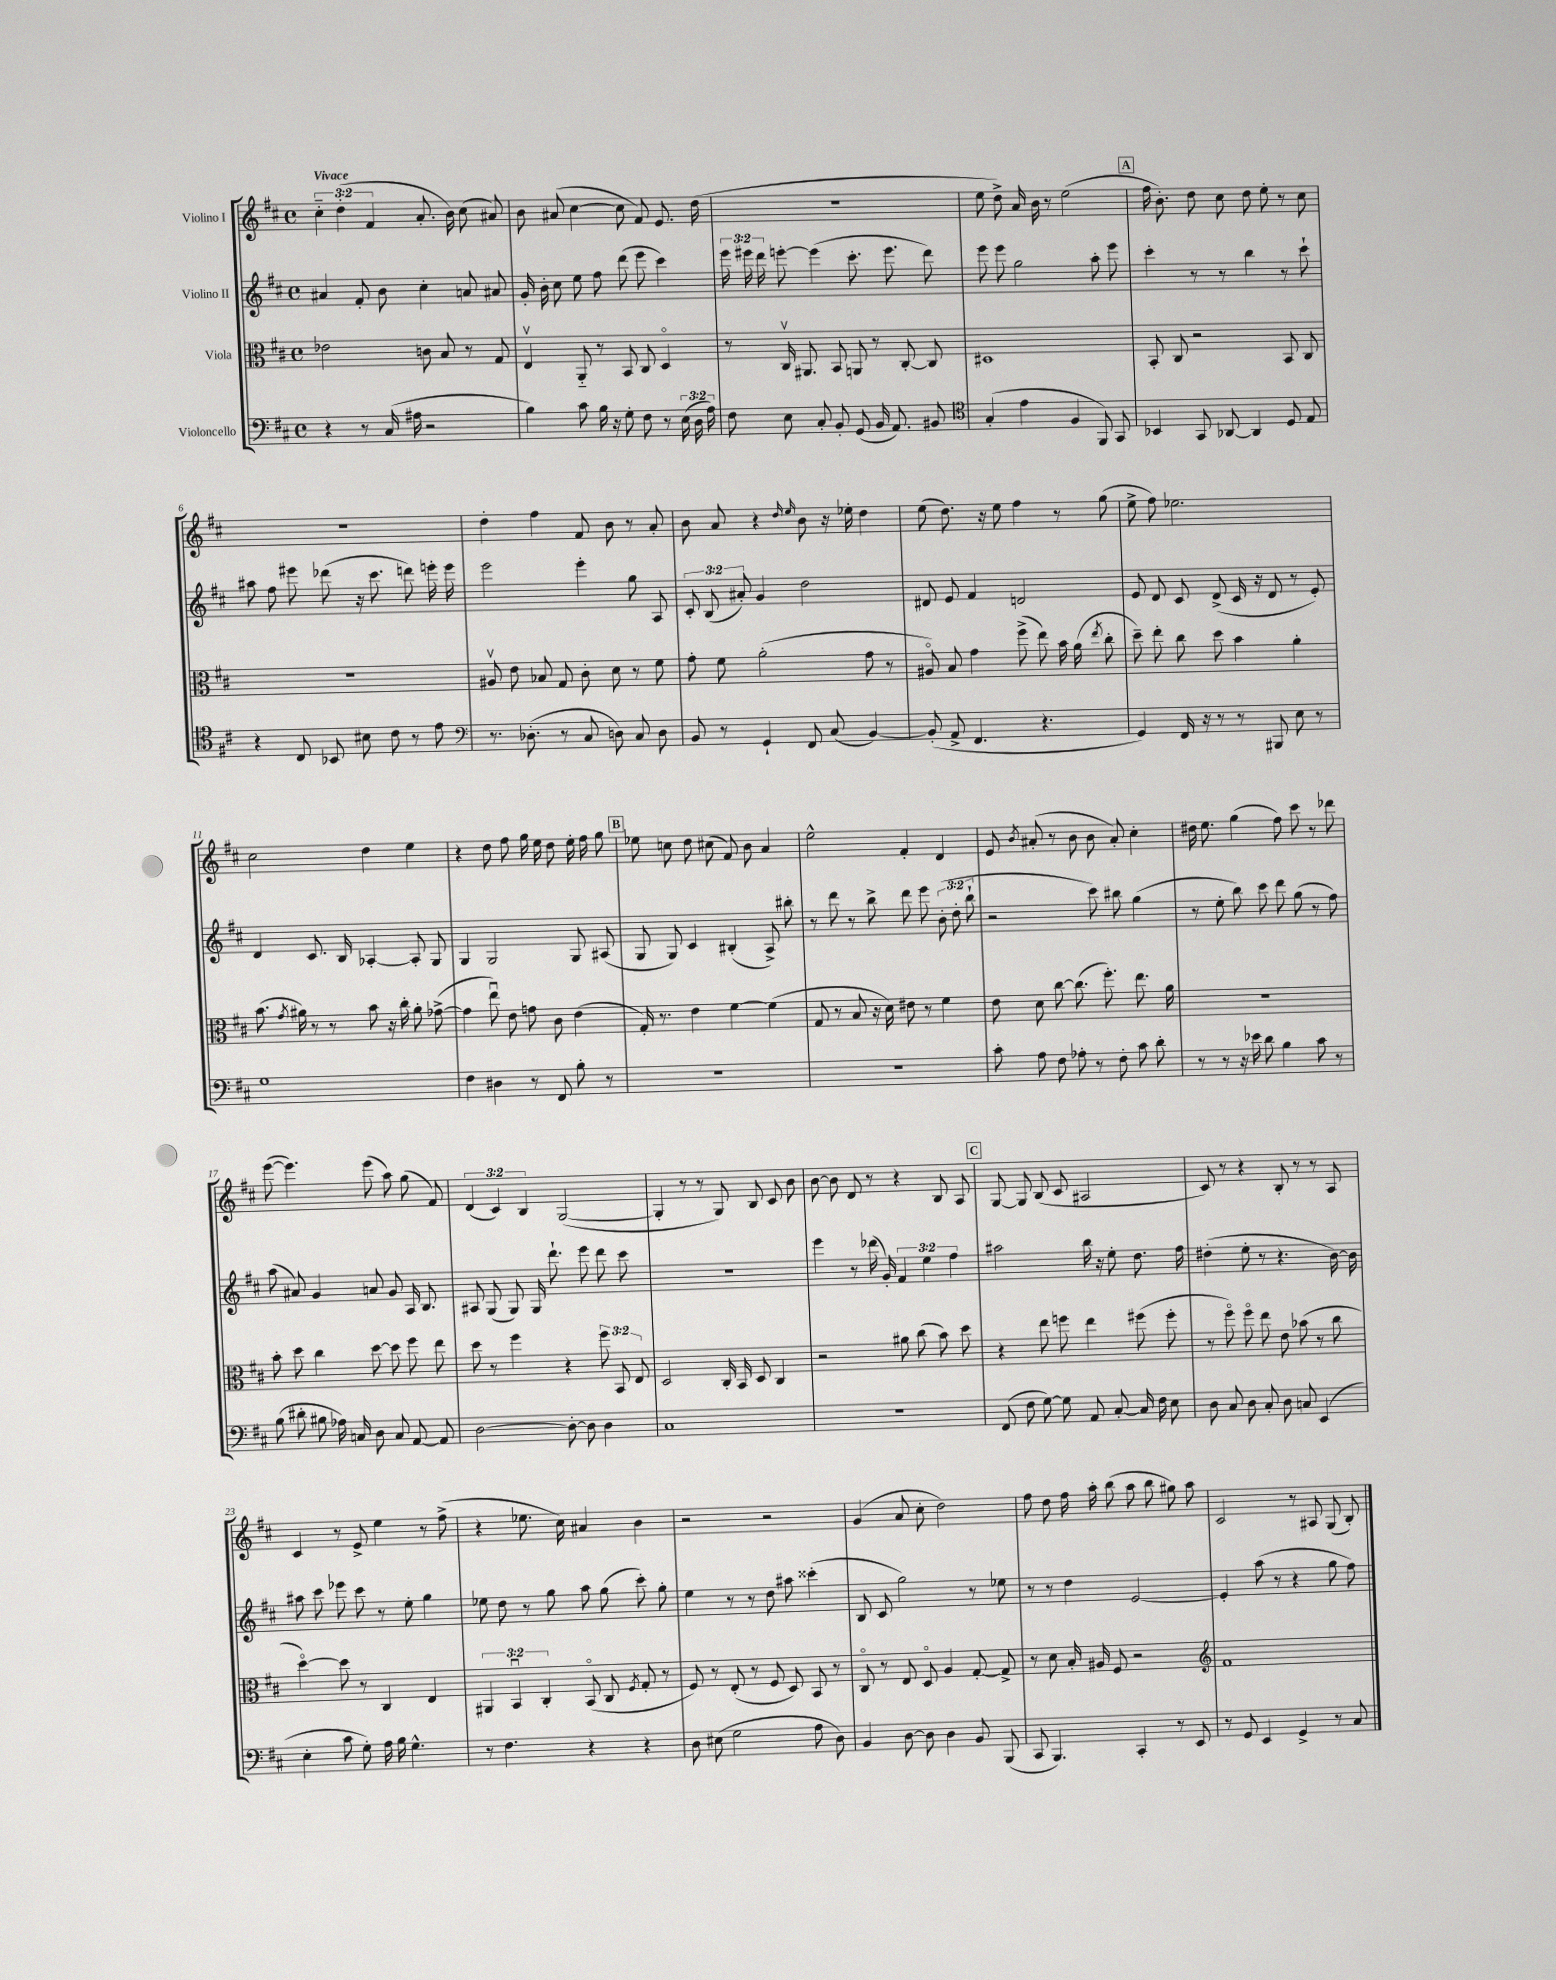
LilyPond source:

<<
\new StaffGroup <<
\new Staff = "s0" \with { instrumentName = "Violino I" } {
    \clef treble \key d \major \defaultTimeSignature \time 4/4 \override Staff.TupletNumber.text = #tuplet-number::calc-fraction-text \tempo "Vivace"
    \autoBeamOff \tuplet 3/2 { cis''4-_ d''4-.( fis'4 } a'8.-. b'16) cis''8( ais'8) |
    b'8 ais'8( cis''4~ cis''8 fis'8) e'8. d''16( |
    R1 |
    e''8 d''8->) a'16 b'16 r8 e''2( |
    \mark \markup { \box "A" } fis''16 b'8.-.) d''8 cis''8 d''8 e''8-. r8 cis''8 |
    R1 |
    d''4-. fis''4 fis'8 b'8 r8 a'8-. |
    b'8 a'8 r4 \grace { d''16 e''16 } b'8 r16 ees''16-. d''4 |
    e''8( d''8.) r16 e''8 fis''4 r8 g''8( |
    e''8-> fis''8) ees''2. |
    cis''2 d''4 e''4 |
    r4 d''8 fis''8 g''16 e''16 d''8 e''16-. fis''16 g''8 |
    \mark \markup { \box "B" } ees''8 c''8 d''8 cis''8( fis'8) b'8 a'4 |
    e''2-^ fis'4-. d'4 |
    e'8 \acciaccatura { b'8 } ais'8-.( r8 b'8 b'8 ais'8-.) cis''4-. |
    dis''16 e''8. g''4( fis''8) cis'''8 r8 des'''8 |
    e'''8~( e'''4.) e'''8( a''8) g''8( fis'8) |
    \tuplet 3/2 { d'4( cis'4) b4 } g2~( |
    g4-. r8 r8 g8) b8 cis'8 b'8 |
    b'8~ b'8 d'8 r8 r4 b8 a8 |
    \mark \markup { \box "C" } g8~ g8 b8( cis'8 ais2 |
    cis'8) r8 r4 b8-. r8 r8 a8 |
    cis'4 r8 e'8-> e''4 r8 fis''8->( |
    r4 ees''8. cis''16) ais'4 b'4 |
    r2 r2 |
    g'4( a'8 cis''8-. d''2) |
    fis''8 d''8 fis''16 a''16-. b''8( a''8 b''8 gis''8) a''8 |
    cis'2 r8 ais8 g8( b8-.) \bar "|." |
}
\new Staff = "s1" \with { instrumentName = "Violino II" } {
    \clef treble \key d \major \defaultTimeSignature \time 4/4 \override Staff.TupletNumber.text = #tuplet-number::calc-fraction-text
    \autoBeamOff ais'4 fis'8-. b'8 cis''4-. a'8 ais'8 |
    g'16-. b'16-. cis''8 e''8 fis''8 d'''8( e'''8 cis'''4) |
    \tuplet 3/2 { e'''16 eis'''16 d'''16 } e'''8~-. e'''4( cis'''8.-. e'''8. d'''8) |
    e'''8 e'''8 g''2 a''8-. e'''8 |
    \mark \markup { \box "A" } cis'''4-. r8 r8 b''4 r8 cis'''8-! |
    ais''8 fis''8 eis'''8 des'''8( r16 cis'''8. d'''8) e'''16-. e'''16 |
    e'''2 e'''4-. g''8 a8 |
    \tuplet 3/2 { cis'8-. b8( ais'8-.) } g'4 d''2 |
    dis'8 e'8 fis'4 d'2 |
    e'8 d'8 cis'8 d'8->( cis'16 r16 d'8 r8 e'8-.) |
    d'4 cis'8. b16 aes4~-. aes8-. g8 |
    g4 g2 g8 ais8( |
    \mark \markup { \box "B" } g8 g8) cis'4 bis4-.( a8->) bis''8-. |
    r8 d'''8 r8 b''8-> d'''8 e'''8 \tuplet 3/2 { b'8-.( d''8-. b''8-! } |
    r2 cis'''8) bis''8 g''4( |
    r8 e''8-. b''8) cis'''8 d'''8 g''8( r8 fis''8) |
    a''8( ais'8) g'4 a'8 g'8 a16 b8. |
    ais8 g8( g8) g16 d'''8.-! e'''8 d'''8 cis'''8 |
    R1 |
    e'''4 r8 des'''16( g'16-.) \tuplet 3/2 { fis'4 e''4 fis''4 } |
    \mark \markup { \box "C" } ais''2 b''16 r16 e''8-. d''8. fis''16 |
    dis''4-.( e''8-. r8 r4. b'16~) b'16 |
    ais''8 cis'''8 ees'''8 cis'''8 r8 e''8-. g''4 |
    ees''8 d''8 r8 g''8 a''8 g''8( cis'''8-.) g''8-. |
    e''4 r8 r8 d''8 ais''8 cisis'''4-.( |
    b8 cis'8 g''2) r8 ees''8 |
    r8 r8 d''4 e'2~ |
    e'4-. a''8( r8 r4 g''8 fis''8) \bar "|." |
}
\new Staff = "s2" \with { instrumentName = "Viola" } {
    \clef alto \key d \major \defaultTimeSignature \time 4/4 \override Staff.TupletNumber.text = #tuplet-number::calc-fraction-text
    \autoBeamOff ees'2 c'8 b8 r8 g8 |
    e4\upbow a,8-_ r8 b,8 cis8 d4\flageolet |
    r8 cis16\upbow ais,8. b,8 a,8 r8 cis8~-. cis8 |
    dis1 |
    \mark \markup { \box "A" } b,8-. cis8 r2 b,8 cis8 |
    R1 |
    ais8\upbow e'8 bes8 g8 cis'8-. d'8 r8 fis'8 |
    g'8-. fis'8 a'2-.( g'8 r8 |
    ais8\flageolet) b8 g'4 fis''8->( e''8) b'16 a'16( \acciaccatura { e''8 } cis''8-. |
    d''8--) e''8-. cis''8 d''8 b'4 a'4-. |
    b'8.( \acciaccatura { g'8 } ais'16) r8 r8 b'8 r16 cis''16-. ais'8-. ges'8~->( |
    ges'4 e''8\downbow) e'8 g'8 cis'8 e'4( |
    \mark \markup { \box "B" } g16-.) r8. e'4 fis'4~ fis'4( |
    g8 r8 b8 r16 d'16) eis'8 r8 fis'4 |
    e'8 d'8 cis''8~ cis''8.( fis''8.-.) e''8. a'16 |
    r1 |
    b'8-. d''8 cis''4 d''8~ d''8 fis''8 e''8 |
    d''8 r8 fis''4 r4 \tuplet 3/2 { fis''8 b,8 e8 } |
    d2 cis16-. b,16 d8 cis4 |
    r2 ais'8 cis''8( b'8) d''8 |
    \mark \markup { \box "C" } r4 e''8 f''8 e''4 fis''8( fis''8-. |
    r8 fis''8\flageolet) fis''8\flageolet e''8 e'8 bes'8( r8 cis''8 |
    d''4~\flageolet) d''8 r8 cis4 e4 |
    \tuplet 3/2 { ais,4 b,4\downbow cis4-. } b,8\flageolet( cis8 \acciaccatura { fis8 } g8-. r8 |
    fis8) r8 e8-.( r8 fis8 d8) b,8 r8 |
    cis8\flageolet r8 e8 d8\flageolet a4 g8~-. g8-> |
    r8 d'8 b16-. ais16 fis8 r2 |
    \clef treble fis'1 \bar "|." |
}
\new Staff = "s3" \with { instrumentName = "Violoncello" } {
    \clef bass \key d \major \defaultTimeSignature \time 4/4 \override Staff.TupletNumber.text = #tuplet-number::calc-fraction-text
    \autoBeamOff r4 r8 cis16( ais16 r2 |
    b4) cis'8 b16 r16 g8-. fis8 r8 \tuplet 3/2 { e16( d16 a16) } |
    fis8 e8 cis8-. b,8-. g,8( b,16 a,8.) bis,8 |
    \clef tenor g4-.( e'4 fis4 fis,8) g,8 |
    \mark \markup { \box "A" } bes,4 g,8 aes,8~ aes,4 d8 e8 |
    r4 cis8 bes,8 bis8 cis'8 r8 e'8 |
    \clef bass r8. des8.-.( r8 cis8 d8) cis8 d8 |
    b,8 r8 g,4-! fis,8 cis8( b,4~) |
    b,8-.( a,8-> fis,4. r4. |
    g,4) fis,16 r16 r8 r8 bis,,8 e8 r8 |
    g1 |
    fis4 dis4 r8 fis,8 b8-. r8 |
    \mark \markup { \box "B" } r1 |
    r1 |
    cis'8-. a8 fis8 aes8-. r8 fis8-. cis'8 d'8-. |
    r8 r8 r16 ees'16 d'8 b4 cis'8 r8 |
    b8( dis'8-. bis8 aes16) c16 d8 c8 a,8~ a,8 |
    d2~ d8~-. d8 d4 |
    cis1 |
    R1 |
    \mark \markup { \box "C" } fis,8( fis8 g8~) g8 a,8 cis8~-. cis16 fis16 e8 |
    d8 cis8 d8 cis8-. d8 c8 e,4( |
    e4-. cis'8 g8-.) a16 b16 g4.-^ |
    r8 fis4. r4 r4 |
    d8 eis8( g2 a8 d8) |
    b,4 d8~ d8 d4 b,8 b,,8( |
    cis,8 b,,4.) cis,4-. r8 e,8 |
    r8 g,8 e,4 g,4-> r8 cis8 \bar "|." |
}
>>
>>
